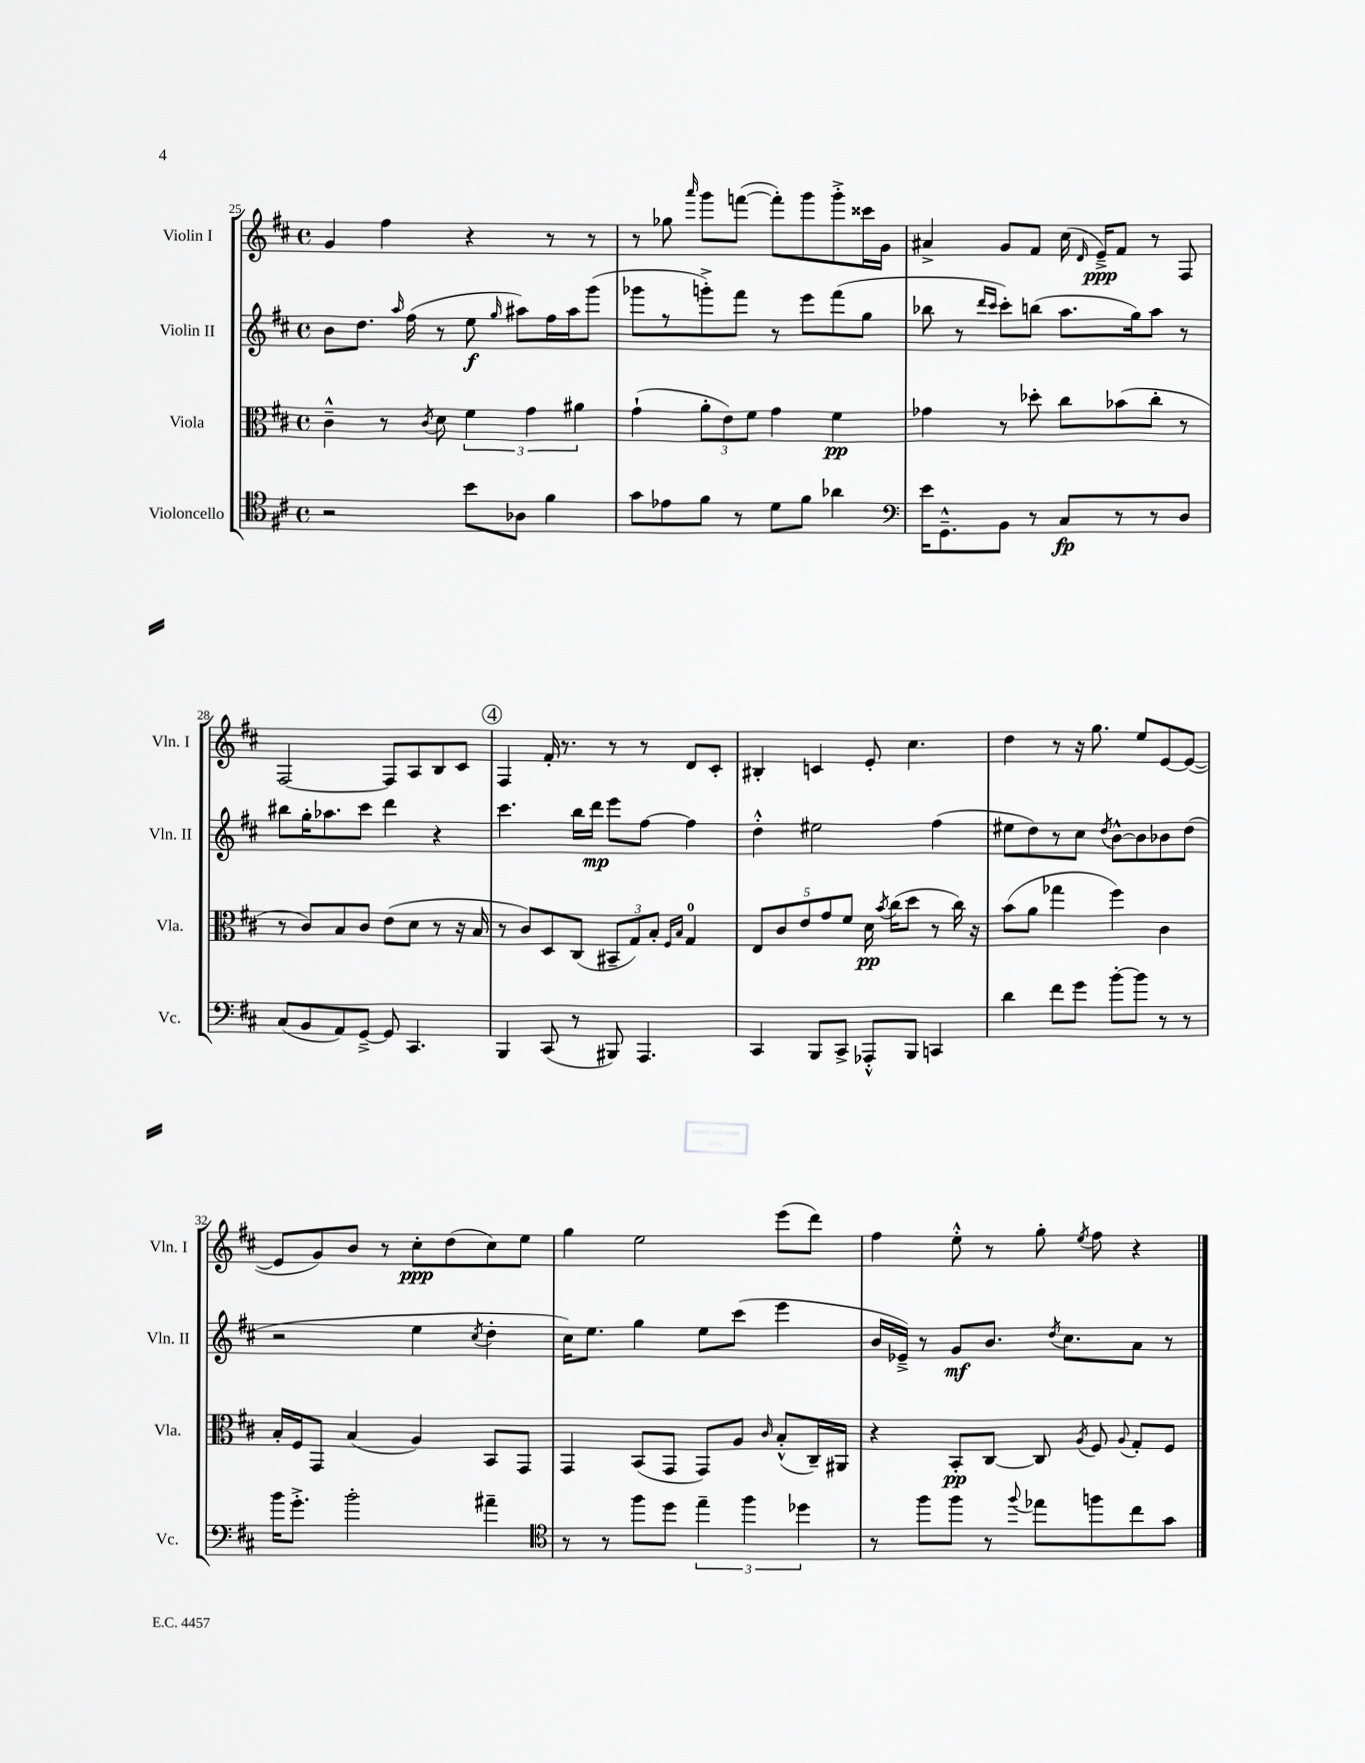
<<
\new StaffGroup <<
\new Staff = "s0" \with { instrumentName = "Violin I" shortInstrumentName = "Vln. I" } {
    \clef treble \key d \major \defaultTimeSignature \time 4/4
    \autoBeamOff g'4 fis''4 r4 r8 r8 |
    r8 ges''8 \grace { a'''16 } g'''8[ f'''8]~( f'''8[-.) g'''8 g'''8-.-> cisis'''16 g'16] |
    ais'4-> g'8[ fis'8] cis''16( \grace { d'16 } e'16[--->\ppp) fis'8] r8 fis8 |
    fis2~ fis8[ a8 b8 cis'8] |
    \mark \markup { \circle "4" } fis4 fis'16-. r8. r8 r8 d'8[ cis'8]-. |
    bis4-. c'4 e'8-. cis''4. |
    d''4 r8 r16 g''8. e''8[ e'8~ e'8]~( |
    e'8[ g'8) b'8] r8 cis''8[-.\ppp d''8( cis''8) e''8] |
    g''4 e''2 e'''8[( d'''8]) |
    fis''4 e''8-.-^ r8 g''8-. \acciaccatura { e''8 } fis''8 r4 \bar "|." |
}
\new Staff = "s1" \with { instrumentName = "Violin II" shortInstrumentName = "Vln. II" } {
    \clef treble \key d \major \defaultTimeSignature \time 4/4
    \autoBeamOff b'8[ d''8.] \grace { a''16 } fis''16( r8 e''8\f \grace { g''16 } ais''8[) fis''16 ais''16 g'''8]( |
    ges'''8[ r8 g'''8-.->) fis'''8] r8 e'''8[ fis'''8( g''8] |
    bes''8 r8 \grace { d'''16[ cis'''16] } cis'''8[-.) b''8]( a''8.[ g''16) a''8] r8 |
    bis''8[ g''16-. aes''8. cis'''8] d'''4 r4 |
    \mark \markup { \circle "4" } cis'''4. b''16[ d'''16]\mp e'''8[ fis''8]~ fis''4 |
    d''4-.-^ eis''2 fis''4( |
    eis''8[ d''8) r8 cis''8] \acciaccatura { d''8 } b'8[~-^ b'8 bes'8 d''8]( |
    r2 e''4 \acciaccatura { cis''8 } d''4-. |
    cis''16[) e''8.] g''4 e''8[ cis'''8]( e'''4 |
    b'16[ ees'16]--->) r8 g'8[\mf b'8.] \acciaccatura { d''8 } cis''8.[ a'8] r8 \bar "|." |
}
\new Staff = "s2" \with { instrumentName = "Viola" shortInstrumentName = "Vla." } {
    \clef alto \key d \major \defaultTimeSignature \time 4/4
    \autoBeamOff cis'4---^ r8 \acciaccatura { cis'8 } d'8 \tuplet 3/2 { fis'4 g'4 ais'4 } |
    g'4-!( \tuplet 3/2 { a'8[-. e'8) fis'8] } g'4 fis'4\pp |
    ges'4 r8 des''8-. cis''8[ bes'8( cis''8]-. r8 |
    r8 cis'8[) b8 cis'8] e'8[( d'8] r8 r16 b16 |
    \mark \markup { \circle "4" } r8 cis'8[) d8 cis8]( \tuplet 3/2 { bis,8[-- g8) b8]-. } \grace { fis16[ b16] } g4-0 |
    \tuplet 5/4 { e8[ cis'8 e'8 g'8 fis'8] } d'16\pp \acciaccatura { b'8 } cis''16[( d''8] r8 cis''16) r16 |
    b'8[( a'8] ges''4 fis''4) cis'4 |
    b16[-. fis16 g,8] b4( a4) b,8[ g,8] |
    g,4 b,8[( g,8] g,8[) a8] \grace { cis'16 } b8[-.-^( cis16--) ais,16] |
    r4 b,8[-.\pp cis8]~ cis8 \acciaccatura { a8 } fis8 \appoggiatura { a8 } g8[-. fis8] \bar "|." |
}
\new Staff = "s3" \with { instrumentName = "Violoncello" shortInstrumentName = "Vc." } {
    \clef tenor \key d \major \defaultTimeSignature \time 4/4
    \autoBeamOff r2 b'8[ aes8] fis'4 |
    g'8[ ees'8 fis'8] r8 d'8[ fis'8] aes'4 |
    \clef bass e'16[ g,8.---^ b,8] r8 cis8[\fp r8 r8 d8] |
    cis8[( b,8 a,8) g,8]~---> g,8 cis,4. |
    \mark \markup { \circle "4" } b,,4 cis,8( r8 bis,,8) a,,4. |
    cis,4 b,,8[ cis,8]-> aes,,8[-.-^ b,,8] c,4 |
    d'4 fis'8[ g'8] b'8[~-. b'8] r8 r8 |
    b'16[ g'8.]-.-> b'2-. ais'4-- |
    \clef tenor r8 r8 fis''8[ d''8] \tuplet 3/2 { e''4-- fis''4 des''4 } |
    r8 fis''8[ fis''8] r8 \appoggiatura { fis''8 } ees''8[ f''8 cis''8 g'8] \bar "|." |
}
>>
>>
\layout { \context { \Score currentBarNumber = #25 } }
